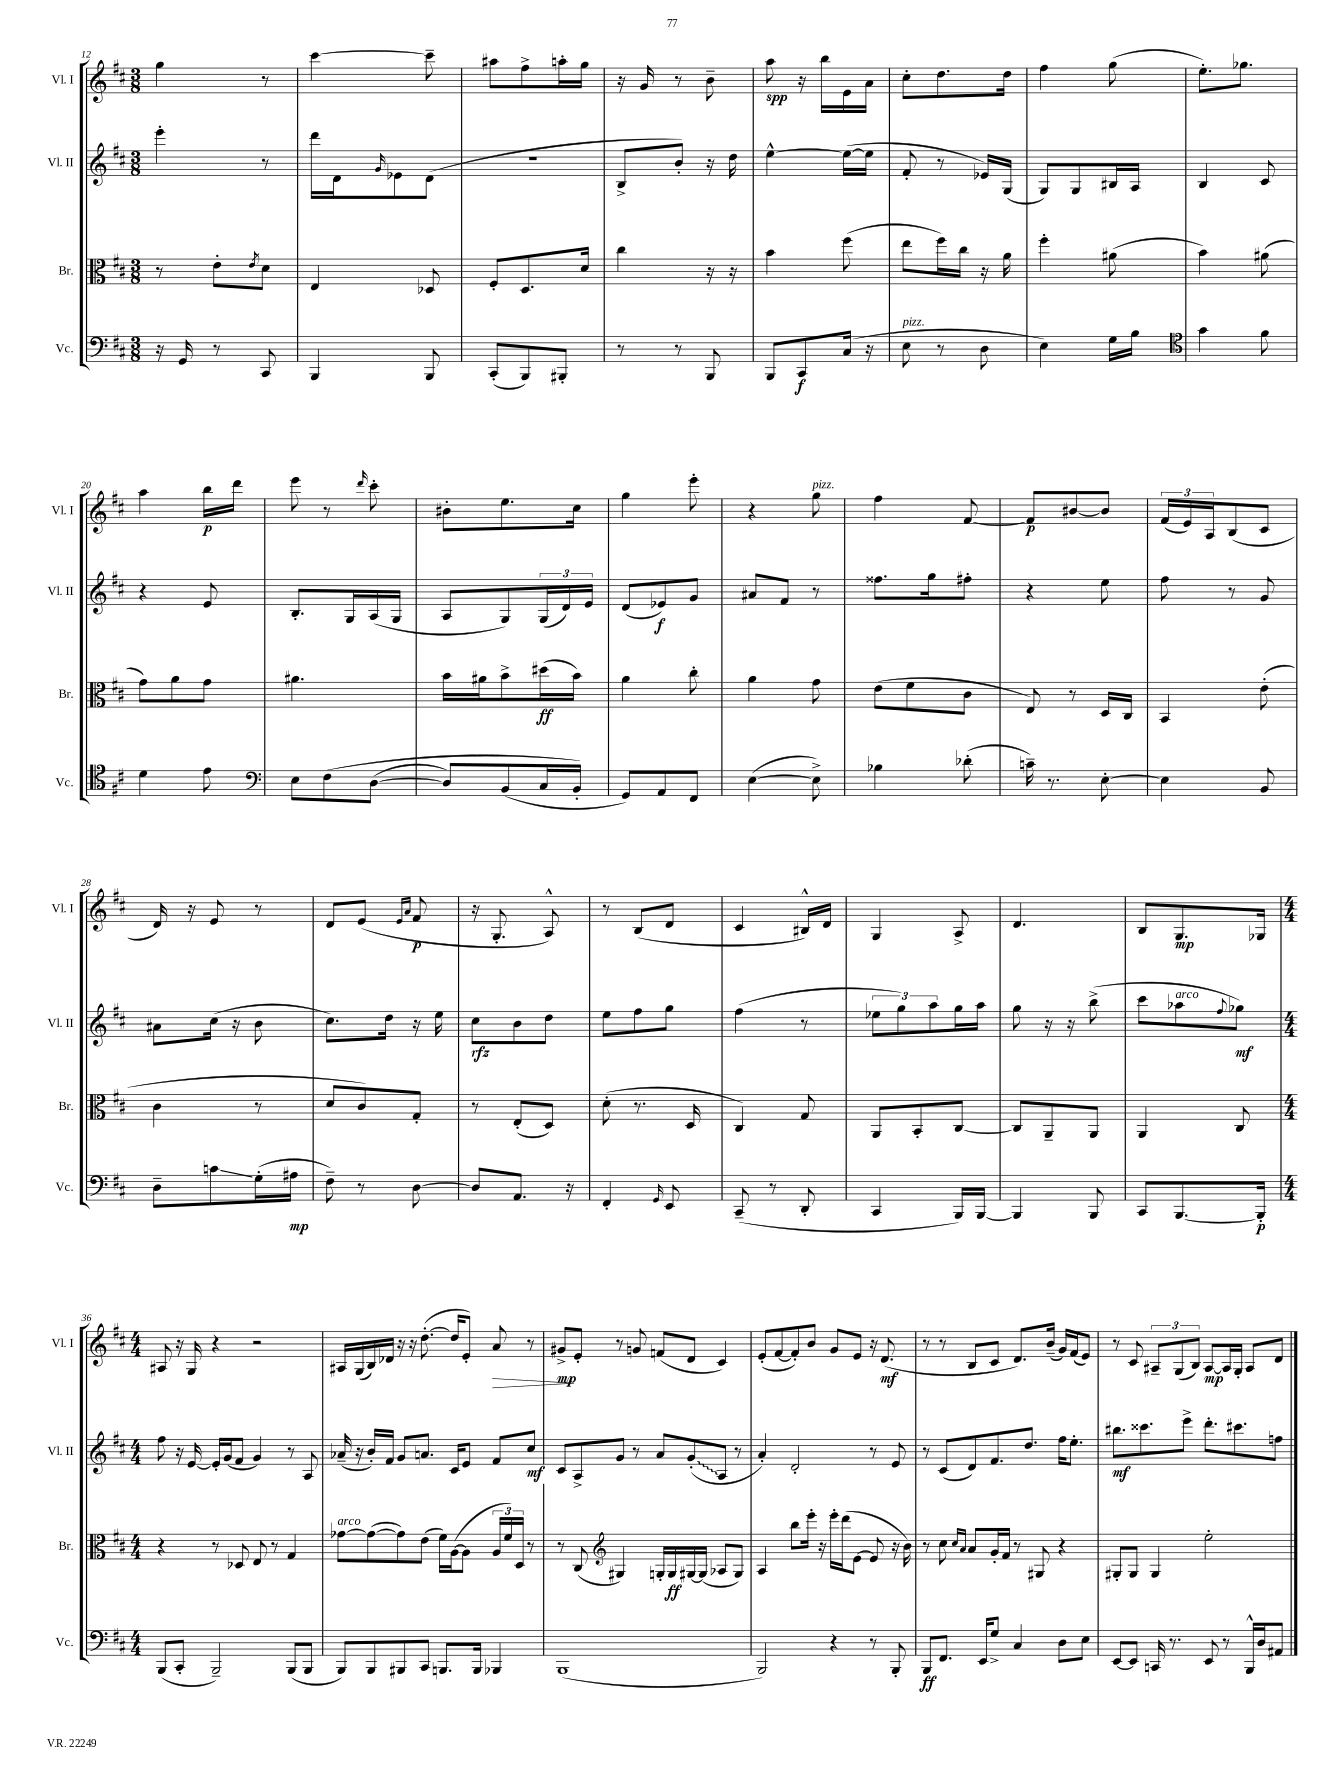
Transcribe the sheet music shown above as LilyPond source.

<<
\new StaffGroup <<
\new Staff = "s0" \with { instrumentName = "Vl. I" shortInstrumentName = "Vl. I" } {
    \clef treble \key d \major \numericTimeSignature \time 3/8
    g''4 r8 |
    cis'''4~ cis'''8-- |
    ais''8 fis''8-> a''16-. g''16 |
    r16 g'16 r8 b'8-- |
    a''8\spp r16 b''16 e'16 a'16 |
    cis''8-. d''8. d''16 |
    fis''4 g''8( |
    e''8.-.) ges''8. |
    a''4 b''16\p d'''16 |
    e'''8 r8 \grace { d'''16 } cis'''8-. |
    bis'8-. e''8. cis''16 |
    g''4 e'''8-. |
    r4 g''8^\markup { \italic "pizz." } |
    fis''4 fis'8~ |
    fis'8\p bis'8~ bis'8 |
    \tuplet 3/2 { fis'16( e'16) a16 } b8( cis'8 |
    d'16) r16 e'8 r8 |
    d'8 e'8( \grace { e'16 a'16 } fis'8\p |
    r16 g8.-. a8-^) |
    r8 b8( d'8 |
    cis'4 bis16-^) d'16 |
    g4 a8-> |
    d'4. |
    b8 g8.\mp ges16 |
    \numericTimeSignature \time 4/4 ais8 r16 g16 r4 r2 |
    ais16 g16( b16) des'16 r16 r16 d''8.~-.( d''16 e'8-.) a'8\> r8 |
    gis'8->\mp\! e'8-. r8 g'8 f'8( d'8 cis'4) |
    e'8-.( fis'8~ fis'8-.) b'8 g'8 e'8 r16 d'8.\mf( |
    r8 r8 b8 cis'8 d'8.) b'16--( g'16) fis'16( e'8) |
    r8 cis'8 \tuplet 3/2 { ais8-- g8( b8) } ais8~\mp ais16 g16-. ais8 d'8 \bar "|." |
}
\new Staff = "s1" \with { instrumentName = "Vl. II" shortInstrumentName = "Vl. II" } {
    \clef treble \key d \major \numericTimeSignature \time 3/8
    e'''4-. r8 |
    d'''16 d'16 \grace { g'16 } ees'8 d'8( |
    R4. |
    b8-> b'8-.) r16 d''16 |
    e''4~-^ e''16~( e''16 |
    fis'8-. r8 ees'16) g16( |
    g8) g8 bis16 a16 |
    b4 cis'8 |
    r4 e'8 |
    b8.-. g16 a16( g16 |
    a8 g8) \tuplet 3/2 { g16( d'16) e'16 } |
    d'8( ees'8\f) g'8 |
    ais'8 fis'8 r8 |
    fisis''8. g''16 fis''8-. |
    r4 e''8 |
    fis''8 r8 g'8 |
    ais'8 cis''16( r16 b'8 |
    cis''8.) d''16 r16 e''16 |
    cis''8\rfz b'8 d''8 |
    e''8 fis''8 g''8 |
    fis''4( r8 |
    \tuplet 3/2 { ees''8 g''8) a''8 } g''16 a''16 |
    g''8 r16 r16 b''8->( |
    cis'''8 aes''8^\markup { \italic "arco" } \appoggiatura { fis''8 } ges''8\mf) |
    \numericTimeSignature \time 4/4 fis''8 r16 e'16~ e'16-. g'16( fis'8 g'4) r8 a8 |
    aes'16--( r16 b'16-.) fis'16 g'8 a'8. cis'16 e'8 fis'8 cis''8\mf |
    cis'8 a8-> g'8 r8 a'8 \once \override Glissando.style = #'zigzag g'8-.\glissando( a8 r8 |
    a'4-.) d'2-. r8 e'8 |
    r8 cis'8( d'8) fis'8. d''8. fis''16 e''8.-. |
    bis''8.\mf cisis'''8. e'''8-> d'''8.-. cis'''8. f''8 \bar "|." |
}
\new Staff = "s2" \with { instrumentName = "Br." shortInstrumentName = "Br." } {
    \clef alto \key d \major \numericTimeSignature \time 3/8
    r8 e'8-. \acciaccatura { e'8 } d'8 |
    e4 des8 |
    fis8-. d8. d'16 |
    cis''4 r16 r16 |
    b'4 fis''8( |
    e''8 fis''16) cis''16 r16 a'16 |
    fis''4-. ais'8( |
    b'4) ais'8( |
    g'8) a'8 g'8 |
    ais'4. |
    b'16 ais'16 b'8-> dis''16\ff( b'16) |
    a'4 cis''8-. |
    a'4 g'8 |
    e'8( fis'8 cis'8 |
    e8) r8 d16 cis16 |
    b,4 e'8-.( |
    cis'4 r8 |
    d'8 cis'8) g8-. |
    r8 e8-.( d8) |
    d'8-.( r8. d16 |
    cis4) g8 |
    a,8 b,8-. cis8~ |
    cis8 a,8-- a,8 |
    a,4 cis8 |
    \numericTimeSignature \time 4/4 r4 r8 des8 e8 r8 g4 |
    ges'8~^\markup { \italic "arco" } ges'8~( ges'8) e'8( fis'16) a16~( a8 \tuplet 3/2 { a16 fis'16) d16 } r8 |
    r8 cis8( \clef treble gis4) g16-. g16\ff gis16~ gis16( aes8 gis8) |
    a4 b''8 e'''16-. r16 e'''16-. d'''16( e'8~ e'8 r16 b'16) |
    r8 cis''8 \grace { cis''16 a'16 } a'8 g'16-. fis'16 r8 gis8 r4 |
    gis8-. gis8 gis4 e''2-. \bar "|." |
}
\new Staff = "s3" \with { instrumentName = "Vc." shortInstrumentName = "Vc." } {
    \clef bass \key d \major \numericTimeSignature \time 3/8
    r16 g,16 r8 cis,8 |
    b,,4 b,,8 |
    cis,8-.( b,,8) bis,,8-. |
    r8 r8 b,,8 |
    b,,8 cis,8\f cis16( r16 |
    e8^\markup { \italic "pizz." } r8 d8 |
    e4) g16 b16 |
    \clef tenor g'4 fis'8 |
    d'4 e'8 |
    \clef bass e8 fis8\( d8~( |
    d8) b,8( cis16 b,16-.\) |
    g,8) a,8 fis,8 |
    e4~( e8->) |
    bes4 des'8-.( |
    c'16--) r8. e8~-. |
    e4 b,8 |
    d8-- c'8\glissando g16-.( ais16\mp |
    fis8--) r8 d8~ |
    d8 a,8. r16 |
    fis,4-. \grace { g,16 } e,8 |
    cis,8--( r8 d,8-. |
    cis,4 b,,16) b,,16~ |
    b,,4 b,,8 |
    cis,8 b,,8.~ b,,16-.\p |
    \numericTimeSignature \time 4/4 b,,8( cis,8-. b,,2--) b,,8( b,,8 |
    b,,8) b,,8 bis,,8 cis,8 b,,8. b,,16 bes,,4 |
    b,,1( |
    b,,2) r4 r8 b,,8-. |
    b,,8\ff fis,8. e,16 g8-> cis4 d8 e8 |
    e,8~ e,8 c,16 r8. e,8 r8 b,,16-^ d16 ais,8 \bar "|." |
}
>>
>>
\layout { \context { \Score currentBarNumber = #12 } }
